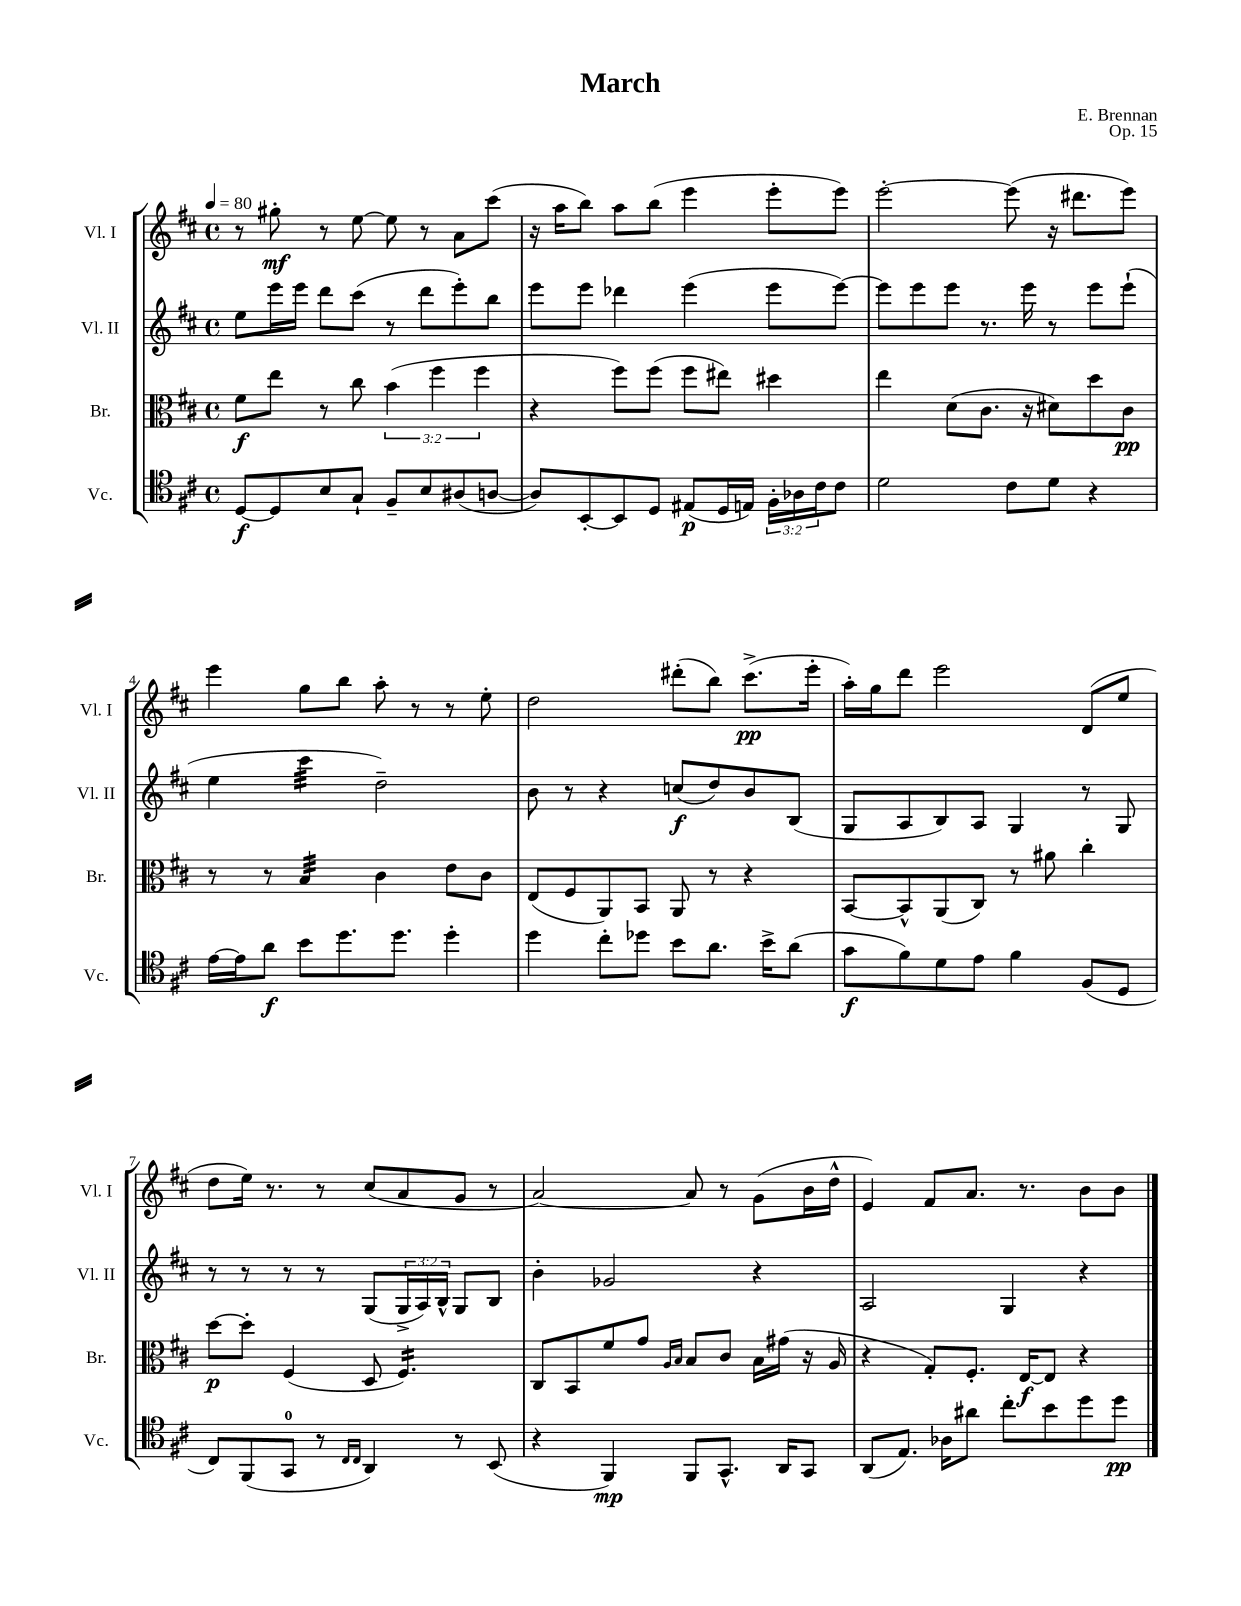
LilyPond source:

\header { title = "March" composer = "E. Brennan" opus = "Op. 15" }
<<
\new StaffGroup <<
\new Staff = "s0" \with { instrumentName = "Vl. I" shortInstrumentName = "Vl. I" } {
    \clef treble \key d \major \defaultTimeSignature \time 4/4 \tempo 4 = 80
    r8 gis''8-.\mf r8 e''8~ e''8 r8 a'8 cis'''8( |
    r16 a''16 b''8) a''8 b''8( e'''4 e'''8-. e'''8) |
    e'''2~-. e'''8( r16 dis'''8. e'''8) |
    e'''4 g''8 b''8 a''8-. r8 r8 e''8-. |
    d''2 dis'''8-.( b''8) cis'''8.->\pp( e'''16-. |
    a''16-.) g''16 d'''8 e'''2 d'8( e''8 |
    d''8 e''16) r8. r8 cis''8( a'8 g'8 r8 |
    a'2~) a'8 r8 g'8( b'16 d''16-^ |
    e'4) fis'8 a'8. r8. b'8 b'8 \bar "|." |
}
\new Staff = "s1" \with { instrumentName = "Vl. II" shortInstrumentName = "Vl. II" } {
    \clef treble \key d \major \defaultTimeSignature \time 4/4 \override Staff.TupletNumber.text = #tuplet-number::calc-fraction-text
    e''8 e'''16 e'''16 d'''8 cis'''8( r8 d'''8 e'''8-.) b''8 |
    e'''8 e'''8 des'''4 e'''4( e'''8 e'''8~) |
    e'''8 e'''8 e'''8 r8. e'''16 r8 e'''8 e'''8-!( |
    e''4 cis'''4:32 d''2--) |
    b'8 r8 r4 c''8\f( d''8) b'8 b8( |
    g8 a8 b8) a8 g4 r8 g8 |
    r8 r8 r8 r8 g8( \tuplet 3/2 { g16-> a16) b16-^ } g8 b8 |
    b'4-. ges'2 r4 |
    a2 g4 r4 \bar "|." |
}
\new Staff = "s2" \with { instrumentName = "Br." shortInstrumentName = "Br." } {
    \clef alto \key d \major \defaultTimeSignature \time 4/4 \override Staff.TupletNumber.text = #tuplet-number::calc-fraction-text
    fis'8\f e''8 r8 cis''8 \tuplet 3/2 { b'4( fis''4 fis''4 } |
    r4 fis''8) fis''8( fis''8 eis''8) dis''4 |
    e''4 d'8( cis'8. r16 dis'8) d''8 cis'8\pp |
    r8 r8 b4:32 cis'4 e'8 cis'8 |
    e8( fis8 a,8) b,8 a,8 r8 r4 |
    b,8~ b,8-^ a,8( cis8) r8 ais'8 cis''4-. |
    d''8~\p d''8-. fis4( d8 fis4.:16) |
    cis8 b,8 fis'8 g'8 \grace { a16 b16 } b8 cis'8 b16 gis'16( r16 a16 |
    r4 g8-.) fis8.-. e16~\f e8 r4 \bar "|." |
}
\new Staff = "s3" \with { instrumentName = "Vc." shortInstrumentName = "Vc." } {
    \clef tenor \key d \major \defaultTimeSignature \time 4/4 \override Staff.TupletNumber.text = #tuplet-number::calc-fraction-text
    d8~\f d8 b8 g8-! fis8-- b8 ais8( a8~ |
    a8) b,8~-. b,8 d8 eis8\p( d16 e16) \tuplet 3/2 { fis16-. aes16 cis'16 } cis'8 |
    d'2 cis'8 d'8 r4 |
    e'16~ e'16 a'8\f b'8 d''8. d''8. d''4-. |
    d''4 cis''8-. des''8 b'8 a'8. b'16-> a'8( |
    g'8\f fis'8) d'8 e'8 fis'4 fis8( d8 |
    cis8) fis,8( g,8-0 r8 \grace { cis16 cis16 } a,4) r8 b,8( |
    r4 fis,4\mp) fis,8 g,8.-^ a,16 g,8 |
    a,8( e8.) aes16 ais'8 cis''8-. b'8 d''8 d''8\pp \bar "|." |
}
>>
>>
